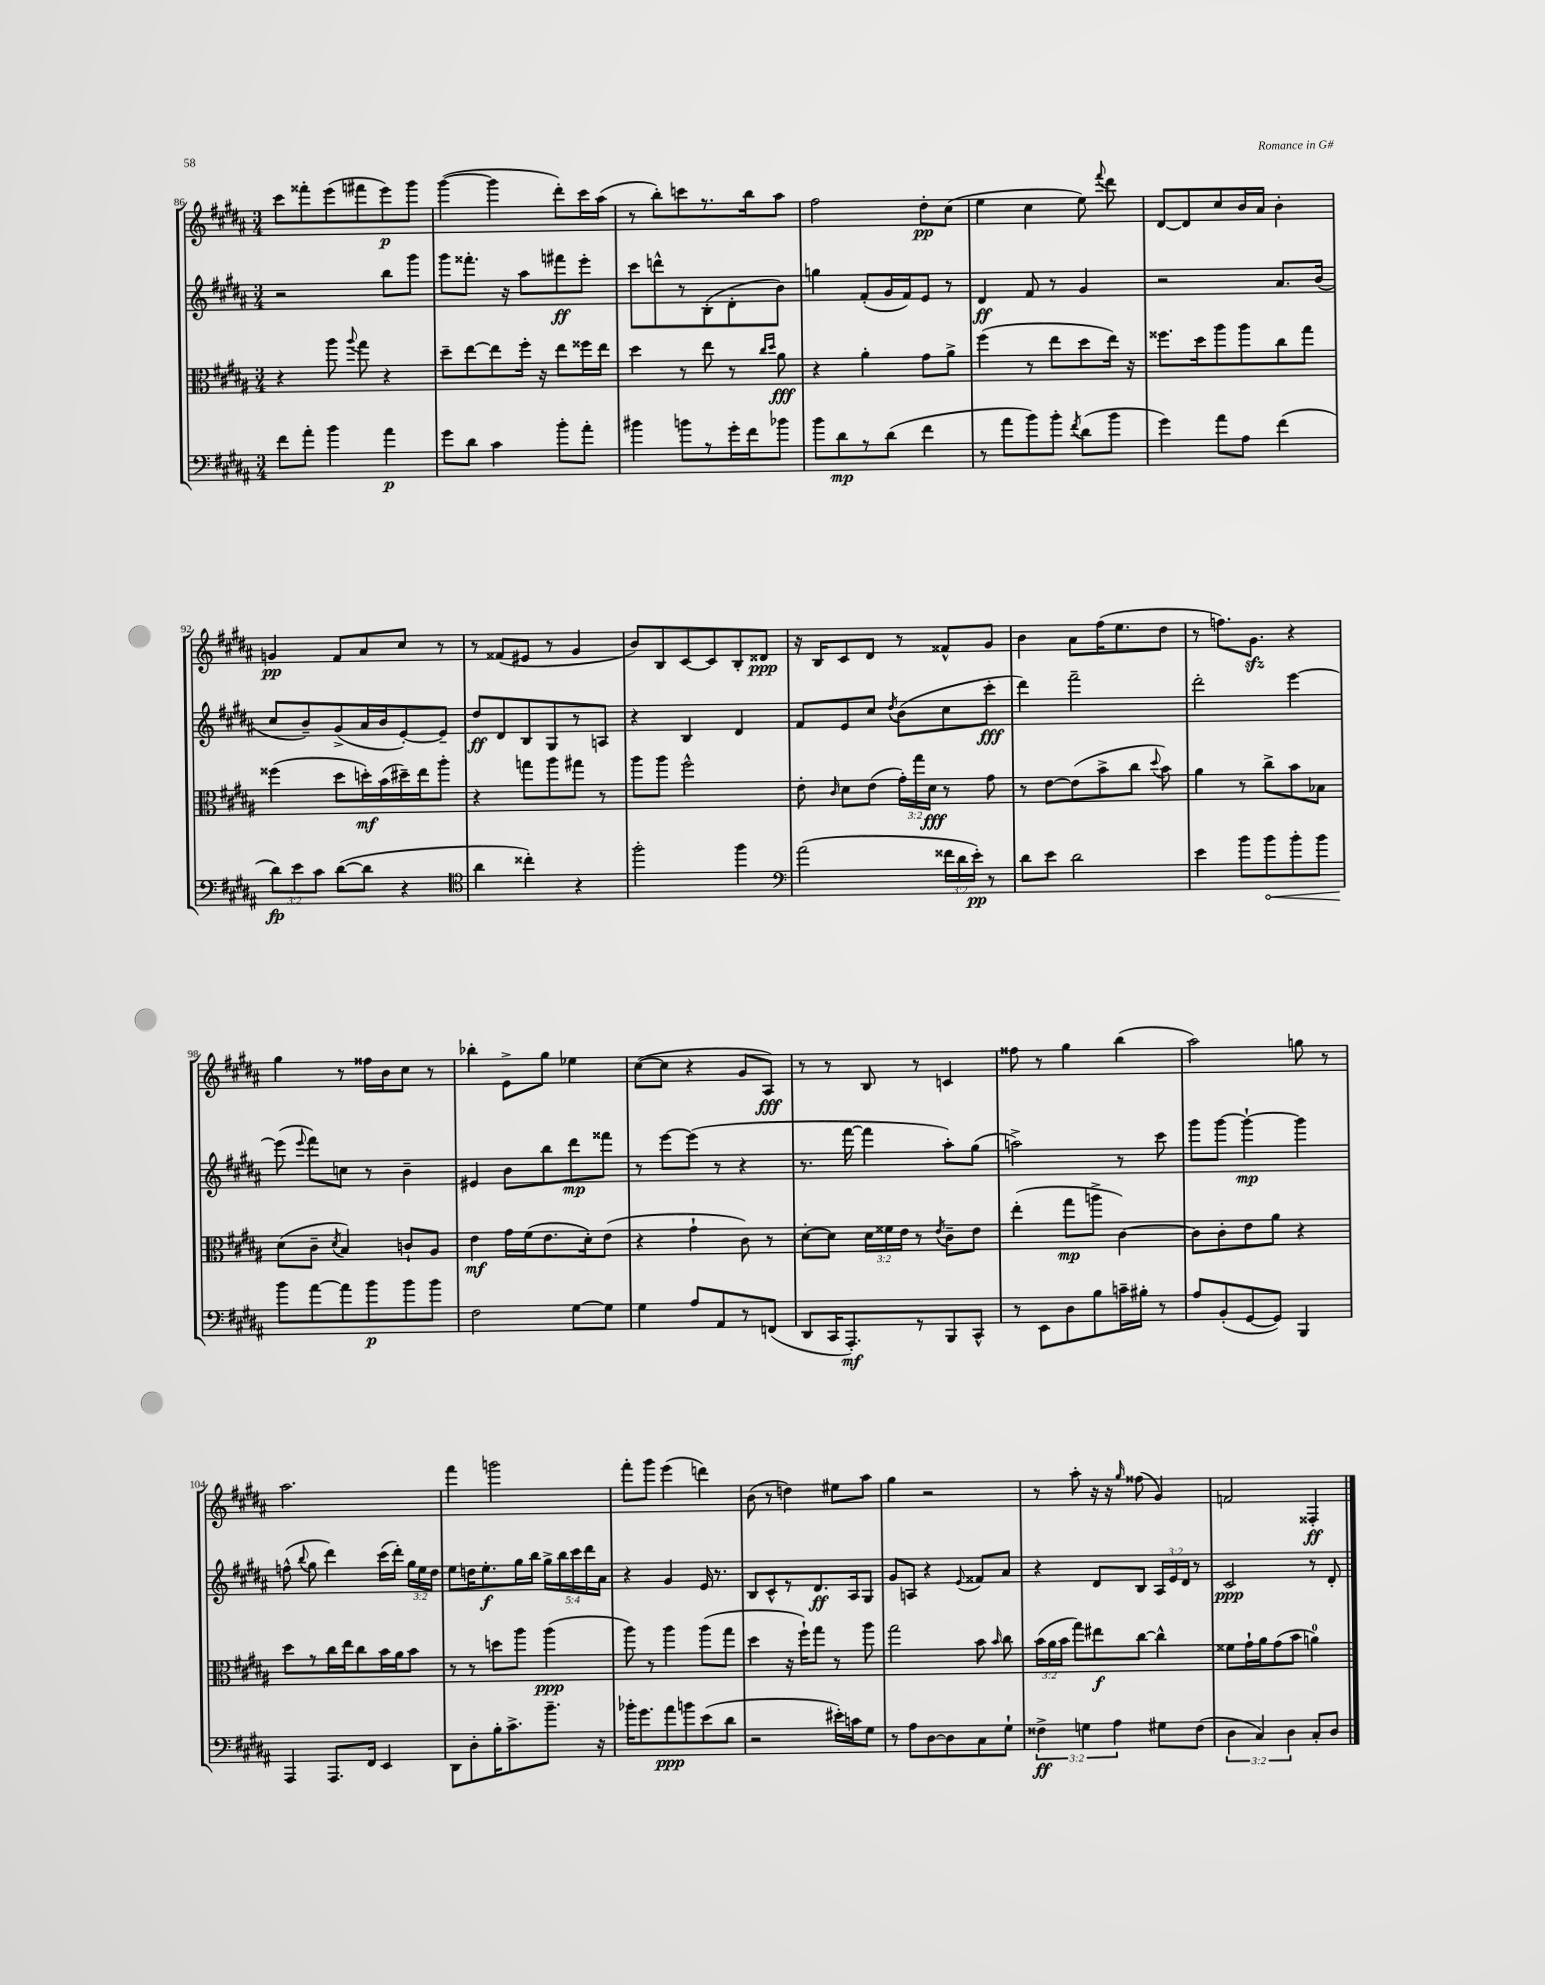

**kern	**dynam	**kern	**dynam	**kern	**dynam	**kern	**dynam
*part4	*part4	*part3	*part3	*part2	*part2	*part1	*part1
*staff4	*staff4	*staff3	*staff3	*staff2	*staff2	*staff1	*staff1
*clefF4	*	*clefC3	*	*clefG2	*	*clefG2	*
*k[f#c#g#d#a#]	*	*k[f#c#g#d#a#]	*	*k[f#c#g#d#a#]	*	*k[f#c#g#d#a#]	*
*M3/4	*	*M3/4	*	*M3/4	*	*M3/4	*
=86	=86	=86	=86	=86	=86	=86	=86
8f#\L	.	4r	.	2r	.	8ccc#\L	.
8a#'\J	.	.	.	.	.	8fff##X'\	.
4b\	.	8aa#\	.	.	.	(8eee\	.
.	.	8qqaa#/	.	.	.	.	.
.	.	8gg#\	.	.	.	8fff#X\	.
4a#\	p	4r	.	8bb\L	.	8eee\)	p
.	.	.	.	8ggg#\J	.	8ggg#\J	.
=87	=87	=87	=87	=87	=87	=87	=87
8g#\L	.	8dd#~\L	.	8ggg#\L	.	([4ggg#\	.
8d#\J	.	[8ee\	.	8.fff##X'\J	.	.	.
4c#\	.	8ee\]	.	.	.	4ggg#\]	.
.	.	.	.	16r	.	.	.
.	.	16ff#'\Jk	.	8aa#\L	.	.	.
.	.	16r	.	.	.	.	.
8b'\L	.	8ee\L	.	8fff#X\	ff	8ddd#'\L)	.
8a#'\J	.	16ff##X\L	.	8eee'\J	.	16ccc#\L	.
.	.	16ee\JJ	.	.	.	(16aa#\JJ	.
=88	=88	=88	=88	=88	=88	=88	=88
4b#X\	.	4dd#\	.	8ccc#\L	.	8r	.
.	.	.	.	8dddn^^\	.	8bb'\L)	.
8bn\L	.	8r	.	8r	.	8cccn\	.
8r	.	8ee\	.	(8B'\	.	8.r	.
16g#'\L	.	8r	.	8d#'\	.	.	.
16f#\J	.	.	.	.	.	16bb\k	.
.	.	16qqcc#/LL	.	.	.	.	.
.	.	16qqdd#/JJ	.	.	.	.	.
8b-X\J	.	8a#\	fff	8b\J)	.	8aa#\J	.
=89	=89	=89	=89	=89	=89	=89	=89
8b\L	.	4r	.	4ggn\	.	2ff#\	.
8d#\	mp	.	.	.	.	.	.
8r	.	4a#'\	.	(8f#'/L	.	.	.
(8d#\J	.	.	.	16g#/L	.	.	.
.	.	.	.	16f#/J)	.	.	.
4f#\	.	8g#\L	.	8e/J	.	8dd#'\L	pp
.	.	8a#^\J	.	8r	.	(8cc#\J	.
=90	=90	=90	=90	=90	=90	=90	=90
8r	.	(4ff#\	.	4d#/	ff	4ee\	.
8a#\L	.	.	.	.	.	.	.
8b\)	.	8r	.	8f#/	.	4cc#\	.
8b'\J	.	8ee\L	.	8r	.	.	.
8qf#/	.	.	.	.	.	.	.
(8d#\L	.	8dd#\	.	4g#/	.	8ee\)	.
.	.	.	.	.	.	8qqfff#/	.
8b\J	.	16ee\Jk)	.	.	.	8ddd#\	.
.	.	16r	.	.	.	.	.
=91	=91	=91	=91	=91	=91	=91	=91
4g#\)	.	8.ff##X\L	.	2r	.	[8d#/L	.
.	.	.	.	.	.	8d#/]	.
.	.	16dd#\k	.	.	.	.	.
8a#\L	.	8aa#\	.	.	.	8cc#/	.
8A#\J	.	8aa#\	.	.	.	16b/L	.
.	.	.	.	.	.	16a#/JJ	.
(4f#\	.	8cc#\	.	8.a#/L	.	4b'\	.
.	.	8gg#\J	.	.	.	.	.
.	.	.	.	(16b/Jk	.	.	.
!!LO:LB:g=z
=92	=92	=92	=92	=92	=92	=92	=92
12d#\L)	fp	(4ff##X\	.	8cc#/L	.	4gn/	pp
12e\	.	.	.	.	.	.	.
.	.	.	.	8b~/)	.	.	.
12c#\J	.	.	.	.	.	.	.
([8d#\L	.	8dd#\L	.	(8g#^/	.	8f#/L	.
8d#\J]	.	16ddn'\L)	mf	16a#/L	.	8a#/	.
.	.	(16b\	.	16b/J	.	.	.
4r	.	16dd#X~\)	.	[8e'/)	.	8cc#/J	.
.	.	16ee\J	.	.	.	.	.
.	.	8aa#'\J	.	8e~/J]	.	8r	.
=93	=93	=93	=93	=93	=93	=93	=93
*clefC4	*	*	*	*	*	*	*
4a#\	.	4r	.	8dd#/L	ff	8r	.
.	.	.	.	8d#/	.	(8f##X/L	.
4cc##X'\)	.	8ggn\L	.	8B/	.	8e#X/J	.
.	.	8aa#\	.	8G#/	.	8r	.
4r	.	8gg#X\J	.	8r	.	4g#/	.
.	.	8r	.	8An/J	.	.	.
=94	=94	=94	=94	=94	=94	=94	=94
2ff#'\	.	8aa#\L	.	4r	.	8b/L)	.
.	.	8aa#\J	.	.	.	8B/	.
.	.	2ff#^^\	.	4B/	.	[8c#/	.
.	.	.	.	.	.	8c#/]	.
4ff#\	.	.	.	4d#/	.	8B'/	.
.	.	.	.	.	.	8d##X/J	ppp
=95	=95	=95	=95	=95	=95	=95	=95
*clefF4	*	*	*	*	*	*	*
(2a#\	.	8e'\	.	8f#/L	.	16r	.
.	.	.	.	.	.	16B/KL	.
.	.	16qqc#/	.	.	.	.	.
.	.	8d#\L	.	8e/	.	8c#/	.
.	.	(8e\J	.	8cc#/J	.	8d#/J	.
.	.	.	.	8qdd#/	.	.	.
.	.	24g#'\LL)	.	(8b\L	.	8r	.
.	.	24gg#\	.	.	.	.	.
.	.	24d#\JJ	fff	.	.	.	.
24f##X\LL	.	8r	.	8cc#\	.	8f##X^^/L	.
24d#\	.	.	.	.	.	.	.
24e'\JJ)	pp	.	.	.	.	.	.
8r	.	8g#\	.	8ccc#'\J	fff	8g#/J	.
=96	=96	=96	=96	=96	=96	=96	=96
8d#\L	.	8r	.	4ddd#\)	.	4b\	.
8e\J	.	[8e\L	.	.	.	.	.
2d#\	.	(8e\]	.	2fff#~\	.	8a#\L	.
.	.	8b^\	.	.	.	(16ff#\K	.
.	.	.	.	.	.	8.ee\	.
.	.	8cc#\J	.	.	.	.	.
.	.	8qqdd#/	.	.	.	.	.
.	.	8b\)	.	.	.	8dd#\J	.
=97	=97	=97	=97	=97	=97	=97	=97
4e\	.	4a#\	.	2ddd#'\	.	8r	.
.	.	.	.	.	.	8.ffn\L)	.
8b\L	.	8r	.	.	.	.	.
.	.	.	.	.	.	8.g#zz\J	.
!	!LO:HP:b	!	!	!	!	!	!
8b\	<	8cc#^\L	.	.	.	.	.
8b'\	.	8b\	.	[4eee\	.	4r	.
8b\J	.	8B-X\J	.	.	.	.	.
!!LO:LB:g=z
=98	=98	=98	=98	=98	=98	=98	=98
8b\L	.	(8d#\L	.	(8eee\]	.	4gg#\	.
.	.	.	.	8qqeee/	.	.	.
[8a#\	[	8c#~\J	.	8fff#\L)	.	.	.
.	.	8qd#/	.	.	.	.	.
8a#\]	.	4B/)	.	8ccn\J	.	8r	.
8b\	p	.	.	8r	.	16ff##X\LL	.
.	.	.	.	.	.	16b\J	.
8b\	.	8cn`/L	.	4b~\	.	8cc#\J	.
8b\J	.	8A#/J	.	.	.	8r	.
=99	=99	=99	=99	=99	=99	=99	=99
2F#\	.	4e\	mf	4e#X/	.	4bb-X'\	.
.	.	16g#\LL	.	8b\L	.	8e^\L	.
.	.	(16f#\J	.	.	.	.	.
.	.	8.e\	.	8bb\	.	8gg#\J	.
[8G#\L	.	.	.	8ddd#\	mp	4ee-X\	.
.	.	16d#'\k)	.	.	.	.	.
8G#\J]	.	(8e\J	.	8fff##X\J	.	.	.
=100	=100	=100	=100	=100	=100	=100	=100
4G#\	.	4r	.	8r	.	([8cc#\L	.
.	.	.	.	[8eee\L	.	8cc#\J]	.
8A#/L	.	4g#`\	.	(8eee\J]	.	4r	.
8AA#/	.	.	.	8r	.	.	.
8r	.	8c#\)	.	4r	.	8g#/L	.
(8FFn/J	.	8r	.	.	.	8A#/J)	fff
=101	=101	=101	=101	=101	=101	=101	=101
8DD#/L	.	[8d#'\L	.	8.r	.	8r	.
16CC#/K	.	8d#\J]	.	.	.	8r	.
8.AAA#'/)	mf	.	.	[16fff#\	.	.	.
.	.	24d#\LL	.	4fff#\]	.	8B/	.
.	.	24f##X\	.	.	.	.	.
.	.	24e\JJ	.	.	.	.	.
8r	.	8r	.	.	.	8r	.
.	.	8qe/	.	.	.	.	.
8BBB/	.	8c#~\L	.	8aa#'\L)	.	4cn/	.
8CC#^^/J	.	8e\J	.	(8gg#\J	.	.	.
=102	=102	=102	=102	=102	=102	=102	=102
8r	.	(4ee'\	.	2aan^\)	.	8ff##X\	.
8EE\L	.	.	.	.	.	8r	.
8D#\	.	8gg#\L	mp	.	.	4gg#\	.
8B\	.	8aan^\J	.	.	.	.	.
16cn~\L	.	[4c#\)	.	8r	.	(4bb\	.
16B#X'\JJ	.	.	.	.	.	.	.
8r	.	.	.	8ccc#\	.	.	.
=103	=103	=103	=103	=103	=103	=103	=103
8A#/L	.	8c#\L]	.	8ggg#\L	.	2aa#\)	.
(8BB'/	.	8c#'\	.	[8ggg#\J	.	.	.
[8GG#/	.	8e\	.	4ggg#`\_	mp	.	.
8GG#/J])	.	8a#\J	.	.	.	.	.
4BBB/	.	4r	.	4ggg#\]	.	8ggn\	.
.	.	.	.	.	.	8r	.
!!LO:LB:g=z
=104	=104	=104	=104	=104	=104	=104	=104
4AAA#/	.	8dd#\L	.	(8ffn^^\	.	2.aa#\	.
.	.	.	.	8qqbb/	.	.	.
.	.	8r	.	8gg#\	.	.	.
8.AAA#/L	.	16cc#\L	.	4ddd#\)	.	.	.
.	.	16ee\J	.	.	.	.	.
.	.	8cc#\	.	.	.	.	.
16FF#/Jk	.	.	.	.	.	.	.
4EE/	.	16b\L	.	(16ccc#\LL	.	.	.
.	.	16a#\J	.	16ddd#'\JJ)	.	.	.
.	.	8b\J	.	24gg#\LL	.	.	.
.	.	.	.	24ee\	.	.	.
.	.	.	.	24dd#\JJ	.	.	.
=105	=105	=105	=105	=105	=105	=105	=105
8DD#\L	.	8r	.	8ee\L	.	4fff#\	.
8D#'\	.	8r	.	16ddn\K	.	.	.
.	.	.	.	8.ee'\	f	.	.
16B'\K	.	8ddn\L	.	.	.	2gggn\	.
8.c#^\	.	.	.	.	.	.	.
.	.	8aa#\J	.	16gg#\L	.	.	.
.	.	.	.	16bb\JJ	.	.	.
8.b~\J	.	(4aa#\	ppp	20gg#^\LL	.	.	.
.	.	.	.	20bb\	.	.	.
.	.	.	.	20ccc#\	.	.	.
.	.	.	.	20ddd#\	.	.	.
16r	.	.	.	.	.	.	.
.	.	.	.	20a#\JJ	.	.	.
=106	=106	=106	=106	=106	=106	=106	=106
16b-X'\KL	.	8aa#\)	.	4r	.	8fff#'\L	.
8.g#\	.	.	.	.	.	.	.
.	.	8r	.	.	.	8ggg#\J	.
8a#\	ppp	4aa#\	.	4g#/	.	(4eee\	.
8bn\	.	.	.	.	.	.	.
(8e\	.	(8aa#\L	.	16e/	.	4dddn\)	.
.	.	.	.	8.r	.	.	.
8d#\J	.	8gg#\J	.	.	.	.	.
=107	=107	=107	=107	=107	=107	=107	=107
2r	.	4dd#\	.	8B/L	.	(8b\	.
.	.	.	.	8c#^^/	.	8r	.
.	.	16r	.	8r	.	4ddn\)	.
.	.	16ff#`\KL)	.	.	.	.	.
.	.	8gg#\J	.	8.d#/	ff	.	.
16e#X'\LL)	.	8r	.	.	.	8ee#X\L	.
16cn\J	.	.	.	16A#/k	.	.	.
8G#\J	.	8aa#\	.	8G#/J	.	8aa#\J	.
=108	=108	=108	=108	=108	=108	=108	=108
8r	.	2gg#\	.	8g#/L	.	4gg#\	.
8A#\L	.	.	.	8An/J	.	.	.
[8D#\	.	.	.	4r	.	2r	.
8D#\]	.	.	.	.	.	.	.
.	.	.	.	8qqe/	.	.	.
8C#\	.	8b\	.	8f##X/L	.	.	.
.	.	16qqb/	.	.	.	.	.
8G#`\J	.	8cc#\	.	8a#/J	.	.	.
=109	=109	=109	=109	=109	=109	=109	=109
6F##X^\	ff	(24b\LL	.	4r	.	8r	.
.	.	24a#\	.	.	.	.	.
.	.	24b\JJ	.	.	.	.	.
.	.	8gg#\L)	.	.	.	8aa#'\	.
6Gn\	.	.	.	.	.	.	.
.	.	8ee#X\	f	8d#/L	.	16r	.
.	.	.	.	.	.	16r	.
6A#\	.	.	.	.	.	.	.
.	.	.	.	.	.	16qqgg#/	.
.	.	[8cc#\J	.	8B/J	.	(8ff##X\	.
8G#X\L	.	4cc#^^\]	.	24A#/LL	.	4g#/)	.
.	.	.	.	24e/	.	.	.
.	.	.	.	24d#/JJ	.	.	.
(8F##\J	.	.	.	8r	.	.	.
=110	=110	=110	=110	=110	=110	=110	=110
6D#\	.	8f##X\L	.	2c#/	ppp	2fn/	.
.	.	16g#`\L	.	.	.	.	.
6C#/)	.	.	.	.	.	.	.
.	.	16a#\J	.	.	.	.	.
.	.	(8g#\	.	.	.	.	.
6D#\	.	.	.	.	.	.	.
.	.	8b\J	.	.	.	.	.
8C#'/L	.	4an\)	.	8r	.	4F##X'/	ff
8D#/J	.	.	.	8d#'/	.	.	.
==	==	==	==	==	==	==	==
*-	*-	*-	*-	*-	*-	*-	*-
